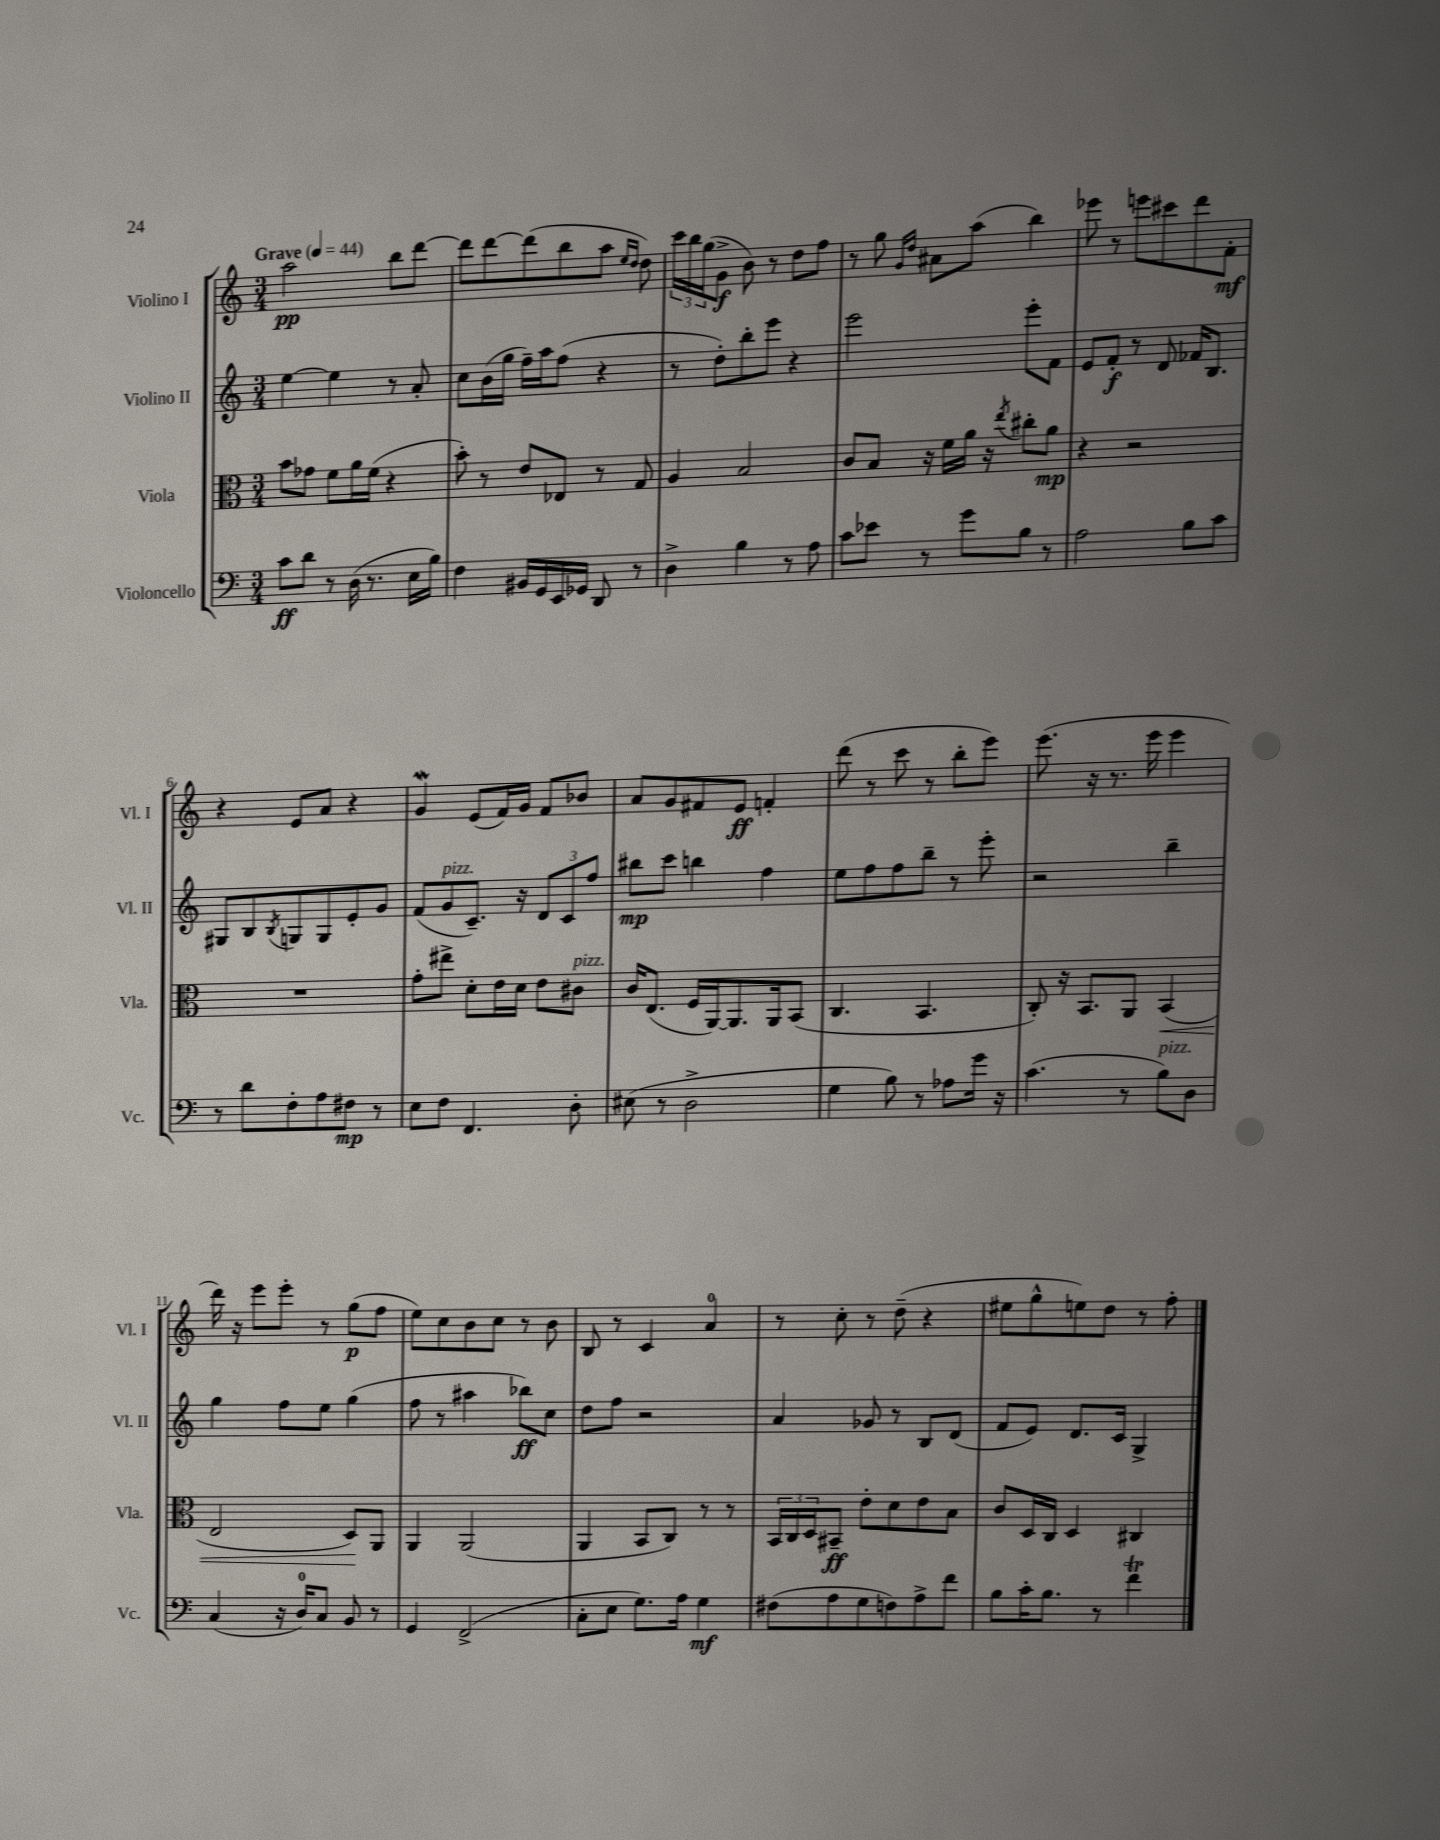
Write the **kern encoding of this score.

**kern	**dynam	**kern	**dynam	**kern	**dynam	**kern	**dynam
*part4	*part4	*part3	*part3	*part2	*part2	*part1	*part1
*staff4	*staff4	*staff3	*staff3	*staff2	*staff2	*staff1	*staff1
*I"Violoncello	*	*I"Viola	*	*I"Violino II	*	*I"Violino I	*
*I'Vc.	*	*I'Vla.	*	*I'Vl. II	*	*I'Vl. I	*
*clefF4	*	*clefC3	*	*clefG2	*	*clefG2	*
*k[]	*	*k[]	*	*k[]	*	*k[]	*
*M3/4	*	*M3/4	*	*M3/4	*	*M3/4	*
*MM44	*	*MM44	*	*MM44	*	*MM44	*
=1	=1	=1	=1	=1	=1	=1	=1
!	!	!	!	!	!	!LO:TX:a:B:t=Grave	!
8c\L	ff	8b\L	.	[4ee\	.	2aa\	pp
8d\J	.	8g-X\J	.	.	.	.	.
8r	.	8f\L	.	4ee\]	.	.	.
(16D\	.	16a\L	.	.	.	.	.
8.r	.	(16f\JJ	.	.	.	.	.
.	.	4r	.	8r	.	8bb\L	.
16E\LL	.	.	.	8a'/	.	[8ddd\J	.
16B\JJ)	.	.	.	.	.	.	.
=2	=2	=2	=2	=2	=2	=2	=2
4F\	.	8b'\)	.	8cc\L	.	8ddd\L]	.
.	.	8r	.	(16b\L	.	[8ddd\	.
.	.	.	.	16gg\JJ	.	.	.
16BB#X/LL	.	8e/L	.	16ff~\LL)	.	(8ddd\]	.
16GG/	.	.	.	16aa\J	.	.	.
16EE/	.	8E-X/J	.	(8ff\J	.	8bb\	.
16GG-X/JJ	.	.	.	.	.	.	.
8DD/	.	8r	.	4r	.	8aa\J	.
.	.	.	.	.	.	16qqee/LL	.
.	.	.	.	.	.	16qqdd/JJ	.
8r	.	8G/	.	.	.	8dd\)	.
=3	=3	=3	=3	=3	=3	=3	=3
4D^\	.	4A/	.	8r	.	24ccc\LL	.
.	.	.	.	.	.	24bb\	.
.	.	.	.	.	.	(24gg\J	.
.	.	.	.	8dd'\L)	.	8g^\J	f
4B\	.	2B/	.	8bb'\	.	8b\)	.
.	.	.	.	8eee\J	.	8r	.
8r	.	.	.	4r	.	8dd\L	.
8A\	.	.	.	.	.	8ff\J	.
=4	=4	=4	=4	=4	=4	=4	=4
8c\L	.	8c/L	.	2eee\	.	8r	.
8e-X\J	.	8B/J	.	.	.	8gg\	.
.	.	.	.	.	.	16qqg/LL	.
.	.	.	.	.	.	16qqdd/JJ	.
8r	.	16r	.	.	.	8a#X\L	.
.	.	16f\LL	.	.	.	.	.
8g\L	.	16a\JJ	.	.	.	(8aa\J	.
.	.	16r	.	.	.	.	.
.	.	8qee/	.	.	.	.	.
8B\J	.	8cc#X'\L	.	8eee'\L	.	4bb\)	.
8r	.	8a\J	mp	8f\J	.	.	.
=5	=5	=5	=5	=5	=5	=5	=5
2A\	.	4r	.	8e/L	.	8eee-X\	.
.	.	.	.	8f'/J	f	8r	.
.	.	2r	.	8r	.	8eeen\L	.
.	.	.	.	8d/	.	8ccc#X\	.
8B\L	.	.	.	16f-X/KL	.	8ddd\	.
.	.	.	.	8.B/J	.	.	.
8c\J	.	.	.	.	.	8f'\J	mf
!!LO:LB:g=z
=6	=6	=6	=6	=6	=6	=6	=6
8r	.	2.r	.	8G#X/L	.	4r	.
8d\L	.	.	.	8B/	.	.	.
.	.	.	.	8qB/	.	.	.
8F'\	.	.	.	8Gn/	.	8e/L	.
8A\	.	.	.	8G/	.	8a/J	.
8F#X\J	mp	.	.	8e'/	.	4r	.
8r	.	.	.	8g/J	.	.	.
=7	=7	=7	=7	=7	=7	=7	=7
8E\L	.	8g'\L	.	(8f/L	.	4gW/	.
!	!	!	!	!LO:TX:a:i:t=pizz.	!	!	!
8F\J	.	8ee#X^\J	.	8g/	.	.	.
4.FF/	.	8d'\L	.	8.c~/J)	.	(8e/L	.
.	.	16e\L	.	.	.	16f/L)	.
.	.	16d\JJ	.	16r	.	16g/JJ	.
.	.	8e\L	.	12d/L	.	8f/L	.
.	.	.	.	12c/	.	.	.
!	!	!LO:TX:a:i:t=pizz.	!	!	!	!	!
8D'\	.	8c#X\J	.	.	.	8b-X/J	.
.	.	.	.	12ff/J	.	.	.
=8	=8	=8	=8	=8	=8	=8	=8
(8E#X\	.	16c/KL	.	8bb#X\L	mp	8a/L	.
.	.	(8.E/J	.	.	.	.	.
8r	.	.	.	8ccc\J	.	8g/	.
2D^\	.	16F/LL	.	4bbn\	.	8f#X/	.
.	.	[16AA/J)	.	.	.	.	.
.	.	8.AA/]	.	.	.	8e/J	ff
.	.	.	.	4ff\	.	4fn'/	.
.	.	16AA/k	.	.	.	.	.
.	.	(8BB/J	.	.	.	.	.
=9	=9	=9	=9	=9	=9	=9	=9
4G\	.	4.C/	.	8ee\L	.	(8ddd\	.
.	.	.	.	8ff\	.	8r	.
8B\)	.	.	.	8ff\	.	8ccc\	.
8r	.	4.BB/	.	8bb~\J	.	8r	.
8A-X\L	.	.	.	8r	.	8bb'\L	.
16g\Jk	.	.	.	8eee'\	.	8eee\J)	.
16r	.	.	.	.	.	.	.
=10	=10	=10	=10	=10	=10	=10	=10
(4.c\	.	8C'/)	.	2r	.	(8.eee\	.
.	.	16r	.	.	.	.	.
.	.	8.BB/L	.	.	.	16r	.
.	.	.	.	.	.	8.r	.
8r	.	8AA/J	.	.	.	.	.
.	.	.	.	.	.	16eee\	.
!LO:TX:a:i:t=pizz.	!	!	!	!	!	!	!
!	!	!	!LO:HP:b	!	!	!	!
8B\L)	.	(4BB/	<	4bb~\	.	4eee\	.
8D\J	.	.	.	.	.	.	.
!!LO:LB:g=z
=11	=11	=11	=11	=11	=11	=11	=11
(4C/	.	2E/	.	4gg\	.	16ddd\)	.
.	.	.	.	.	.	16r	.
.	.	.	.	.	.	8eee\L	.
16r	.	.	.	8ff\L	.	8eee'\J	.
16D/KL)	.	.	.	.	.	.	.
8C/J	.	.	.	8ee\J	.	8r	.
8BB/	.	8D/L)	.	(4gg\	.	(8gg\L	p
8r	.	8AA/J	[	.	.	8ff\J	.
=12	=12	=12	=12	=12	=12	=12	=12
4GG/	.	4AA/	.	8ff\	.	8ee\L)	.
.	.	.	.	8r	.	8cc\	.
(2FF^/	.	(2AA/	.	4aa#X\	.	8b\	.
.	.	.	.	.	.	8cc\J	.
.	.	.	.	8bb-X\L)	ff	8r	.
.	.	.	.	8cc\J	.	8b\	.
=13	=13	=13	=13	=13	=13	=13	=13
8C'\L	.	4AA/	.	8dd\L	.	8B/	.
8E\J	.	.	.	8ff\J	.	8r	.
8.G\L)	.	8BB/L	.	2r	.	4c/	.
.	.	8C/J)	.	.	.	.	.
16A\Jk	.	.	.	.	.	.	.
4G\	mf	8r	.	.	.	4a/	.
.	.	8r	.	.	.	.	.
=14	=14	=14	=14	=14	=14	=14	=14
(8F#X\L	.	24BB/LL	.	4a/	.	8r	.
.	.	24C/	.	.	.	.	.
.	.	24D/J	.	.	.	.	.
8A\	.	8BB#X~/J	ff	.	.	8cc'\	.
8G\	.	8e'\L	.	8g-X/	.	8r	.
8Fn\)	.	8d\	.	8r	.	(8dd~\	.
8A^\	.	8e\	.	8B/L	.	4r	.
8f\J	.	8B\J	.	(8d/J	.	.	.
=15	=15	=15	=15	=15	=15	=15	=15
8B\L	.	8c/L	.	8f/L	.	8ee#X\L	.
16c'\K	.	16D/L	.	8e/J)	.	8gg^^\	.
8.B\J	.	16C/JJ	.	.	.	.	.
.	.	4D/	.	8.d/L	.	8een\)	.
8r	.	.	.	.	.	8dd\J	.
.	.	.	.	16c/Jk	.	.	.
4fT\	.	4C#X/	.	4G^/	.	8r	.
.	.	.	.	.	.	8ff'\	.
==	==	==	==	==	==	==	==
*-	*-	*-	*-	*-	*-	*-	*-
